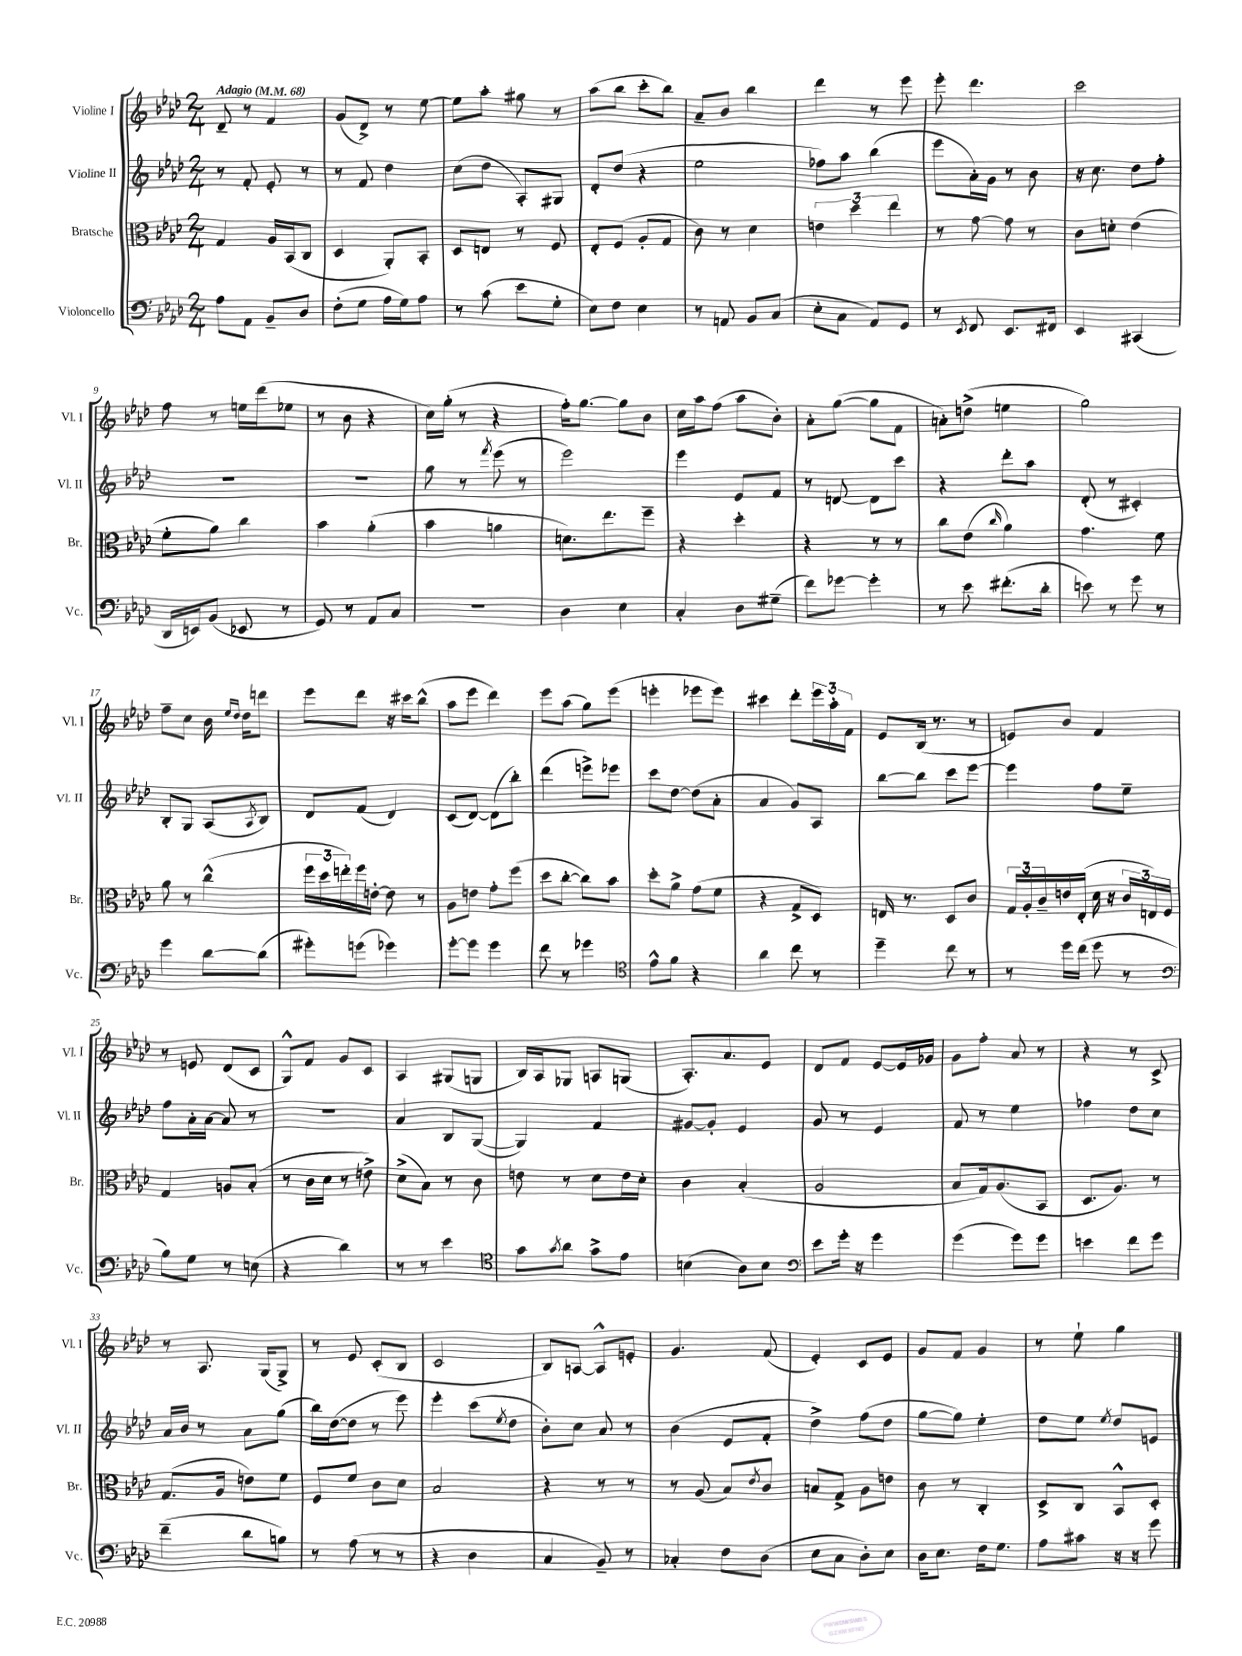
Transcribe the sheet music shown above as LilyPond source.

<<
\new StaffGroup <<
\new Staff = "s0" \with { instrumentName = "Violine I" shortInstrumentName = "Vl. I" } {
    \clef treble \key aes \major \numericTimeSignature \time 2/4 \tempo "Adagio" 4 = 68
    des'8-- r8 f'4 |
    g'8( des'8->) r8 ees''8~ |
    ees''8 aes''8-. gis''8 r8 |
    aes''8( bes''8 c'''8-. bes''8) |
    aes'8-- bes'8 bes''4 |
    des'''4 r8 ees'''8 |
    ees'''8-. des'''4. |
    c'''2 |
    f''8 r8 e''16 des'''16( ees''8 |
    r8 bes'8 r4 |
    c''16) g''16-.( r8 r4 |
    f''16-.) g''8.~ g''8 bes'8 |
    c''16 aes''16 f''8( aes''8 bes'8-.) |
    aes'8-. g''8~( g''8 f'8 |
    a'8-.) d''8->( e''4 |
    g''2) |
    f''8-- c''8 bes'16 \grace { ees''16 des''16 } des''16 d'''8 |
    ees'''8 des'''8 r16 cis'''16 bes''8-^( |
    aes''8 ees'''8 des'''4) |
    ees'''8 aes''8( g''8) ees'''8( |
    e'''4-. ees'''8 ees'''8) |
    cis'''4 des'''8-. \tuplet 3/2 { ees'''16 aes''16-. f'16 } |
    ees'8 bes16( r8. r8 |
    e'8) bes'8 f'4 |
    r8 e'8 des'8( c'8 |
    g8-^) f'8 g'8 c'8 |
    aes4 gis8( g8 |
    bes16) aes16 ges8 a8 g8( |
    aes8.-.) aes'8. ees'8 |
    des'8 f'8 ees'8~ ees'16 ges'16 |
    g'8 f''8-. aes'8 r8 |
    r4 r8 c'8-> |
    r8 aes8. g16( g8->) |
    r8 ees'8 c'8-.( bes8 |
    c'2 |
    bes8) a8~ a8-^ e'8-. |
    g'4. f'8( |
    ees'4-.) c'8 ees'8 |
    g'8 f'8 g'4 |
    r8 ees''8-! g''4 \bar "|." |
}
\new Staff = "s1" \with { instrumentName = "Violine II" shortInstrumentName = "Vl. II" } {
    \clef treble \key aes \major \numericTimeSignature \time 2/4
    r8 f'8-. ees'8-. r8 |
    r8 f'8 des''4 |
    c''8( des''8 aes8-.) gis8 |
    des'8-. des''8( r4 |
    ees''2 |
    fes''8) aes''8 bes''4( |
    ees'''8 aes'16-.) g'16 r8 bes'8 |
    r16 c''8. des''8 f''8-. |
    r2 |
    r2 |
    g''8 r8 \acciaccatura { f'''8 } ees'''8( r8 |
    ees'''2) |
    ees'''4 ees'8 f'8 |
    r8 d'8~ d'8 c'''8 |
    r4 des'''8-. aes''8 |
    des'8-.( r8 cis'4-.) |
    bes8-. g8 aes8( \acciaccatura { aes8 } bes8) |
    des'8 f'8( des'4) |
    c'8( des'8~) des'8( bes''8-.) |
    des'''4( e'''8->) ees'''8 |
    c'''8 des''8~ des''8( aes'8-. |
    aes'4 g'8) aes8 |
    bes''8~ bes''8 c'''8 ees'''8~ |
    ees'''4 f''8 ees''8-- |
    f''8 aes'16-. aes'16~ aes'8 r8 |
    R2 |
    aes'4 bes8 g8~( |
    g4) f'4 |
    gis'8~ gis'8-. ees'4 |
    g'8 r8 ees'4 |
    f'8 r8 ees''4 |
    fes''4 des''8 c''8 |
    aes'16 bes'16 r8 aes'8 g''8( |
    bes''16) des''16~( des''8 r8 ees'''8) |
    ees'''4-. c'''8( \acciaccatura { ees''8 } des''8 |
    bes'8-.) c''8 aes'8 r8 |
    bes'4( ees'8 f'8-. |
    des''4->) f''8( des''8 |
    g''8~ g''8) ees''4-. |
    des''8 ees''8 \acciaccatura { ees''8 } des''8 e'8 \bar "|." |
}
\new Staff = "s2" \with { instrumentName = "Bratsche" shortInstrumentName = "Br." } {
    \clef alto \key aes \major \numericTimeSignature \time 2/4
    g4 aes16 bes,16( c8 |
    des4 aes,8-.) bes,8-. |
    des8 e8 r8 f8 |
    ees8-. f8( aes8-. g8 |
    c'8) r8 des'4 |
    \tuplet 3/2 { e'4 des''4 ees''4 } |
    r8 g'8~ g'8 r8 |
    c'8 d'8-. ees'4( |
    f'8-. aes'8) c''4 |
    bes'4 aes'4-.( |
    bes'4 a'4 |
    d'8.) ees''8. f''8-- |
    r4 des''4-. |
    r4 r8 r8 |
    c''8 ees'8( \grace { c''16 } aes'4) |
    g'4. f'8 |
    aes'8 r8 c''4-^( |
    \tuplet 3/2 { f''16 des''16 e''16-.) } f''16 e'16~-. e'8 r8 |
    aes8 e'8 g'8-. f''8( |
    des''8 c''8~-. c''8) bes'8 |
    des''8-. aes'8-> g'8( f'8 |
    r4 g8-> des8) |
    e16 r8. des8 c'8 |
    \tuplet 3/2 { g16 aes16-. c'16-- } e'16 ees16-.( des'16 r16 \tuplet 3/2 { c'16 e16) f16 } |
    g4 a8 bes8-.( |
    r8 c'16 des'16 r8 e'8->) |
    des'8->( bes8) r8 c'8 |
    e'8 r8 des'8 e'16 des'16-. |
    c'4 bes4-.( |
    aes2 |
    bes8 g16) aes8.( bes,8 |
    des8. aes8.) r8 |
    g8.( aes16 e'8) f'8 |
    f8 f'8 c'8 des'8 |
    bes2 |
    r4 r8 r8 |
    r8 aes8( bes8) \acciaccatura { ees'8 } c'8 |
    b8 g8-> aes8 e'8 |
    c'8 r8 c4-. |
    des8-> c8 bes,8-^ des8-. \bar "|." |
}
\new Staff = "s3" \with { instrumentName = "Violoncello" shortInstrumentName = "Vc." } {
    \clef bass \key aes \major \numericTimeSignature \time 2/4
    aes8 aes,8 bes,8-- des8 |
    f8-.( g8 aes16 g16) aes8 |
    r8 c'8( ees'8 g8-. |
    ees8) f8 ees4 |
    r8 a,8 bes,8 c8( |
    ees8-. c8 aes,8) g,8 |
    r8 \acciaccatura { ees,8 } f,8 ees,8. fis,16 |
    ees,4 cis,4( |
    des,16 e,16) bes,8( ees,8 r8 |
    g,8) r8 aes,8 c8 |
    r2 |
    des4 ees4 |
    c4-. des8 gis8--( |
    f'8) ges'8~ ges'4-. |
    r8 ees'8 fis'8.-.( des'16-. |
    e'8) r8 g'8 r8 |
    g'4 des'8~ des'8( |
    gis'8-.) g'8( ges'4) |
    g'8~-. g'8 g'4 |
    f'8 r8 ges'4 |
    \clef tenor ees'8-^ f'8 r4 |
    aes'4 c''8 r8 |
    des''4-- c''8 r8 |
    r8 des''16 c''16( des''8 r8 |
    \clef bass bes8) g8 r8 e8( |
    r4 des'4) |
    r8 r8 ees'4 |
    \clef tenor g'8 \acciaccatura { g'8 } aes'8 g'8-> ees'8 |
    b4( aes8) b8 |
    \clef bass ees'8 g'16-. r16 g'4 |
    g'4( g'8) g'8 |
    e'4 f'8 g'8 |
    f'4--( des'8 b8) |
    r8 aes8( r8 r8 |
    r4 des4 |
    c4 bes,8--) r8 |
    ces4-. f8 des8( |
    ees8 c8 des8-.) ees8 |
    des16 ees8. f16 g8. |
    aes8 cis'8 r16 r16 g'8 \bar "|." |
}
>>
>>
